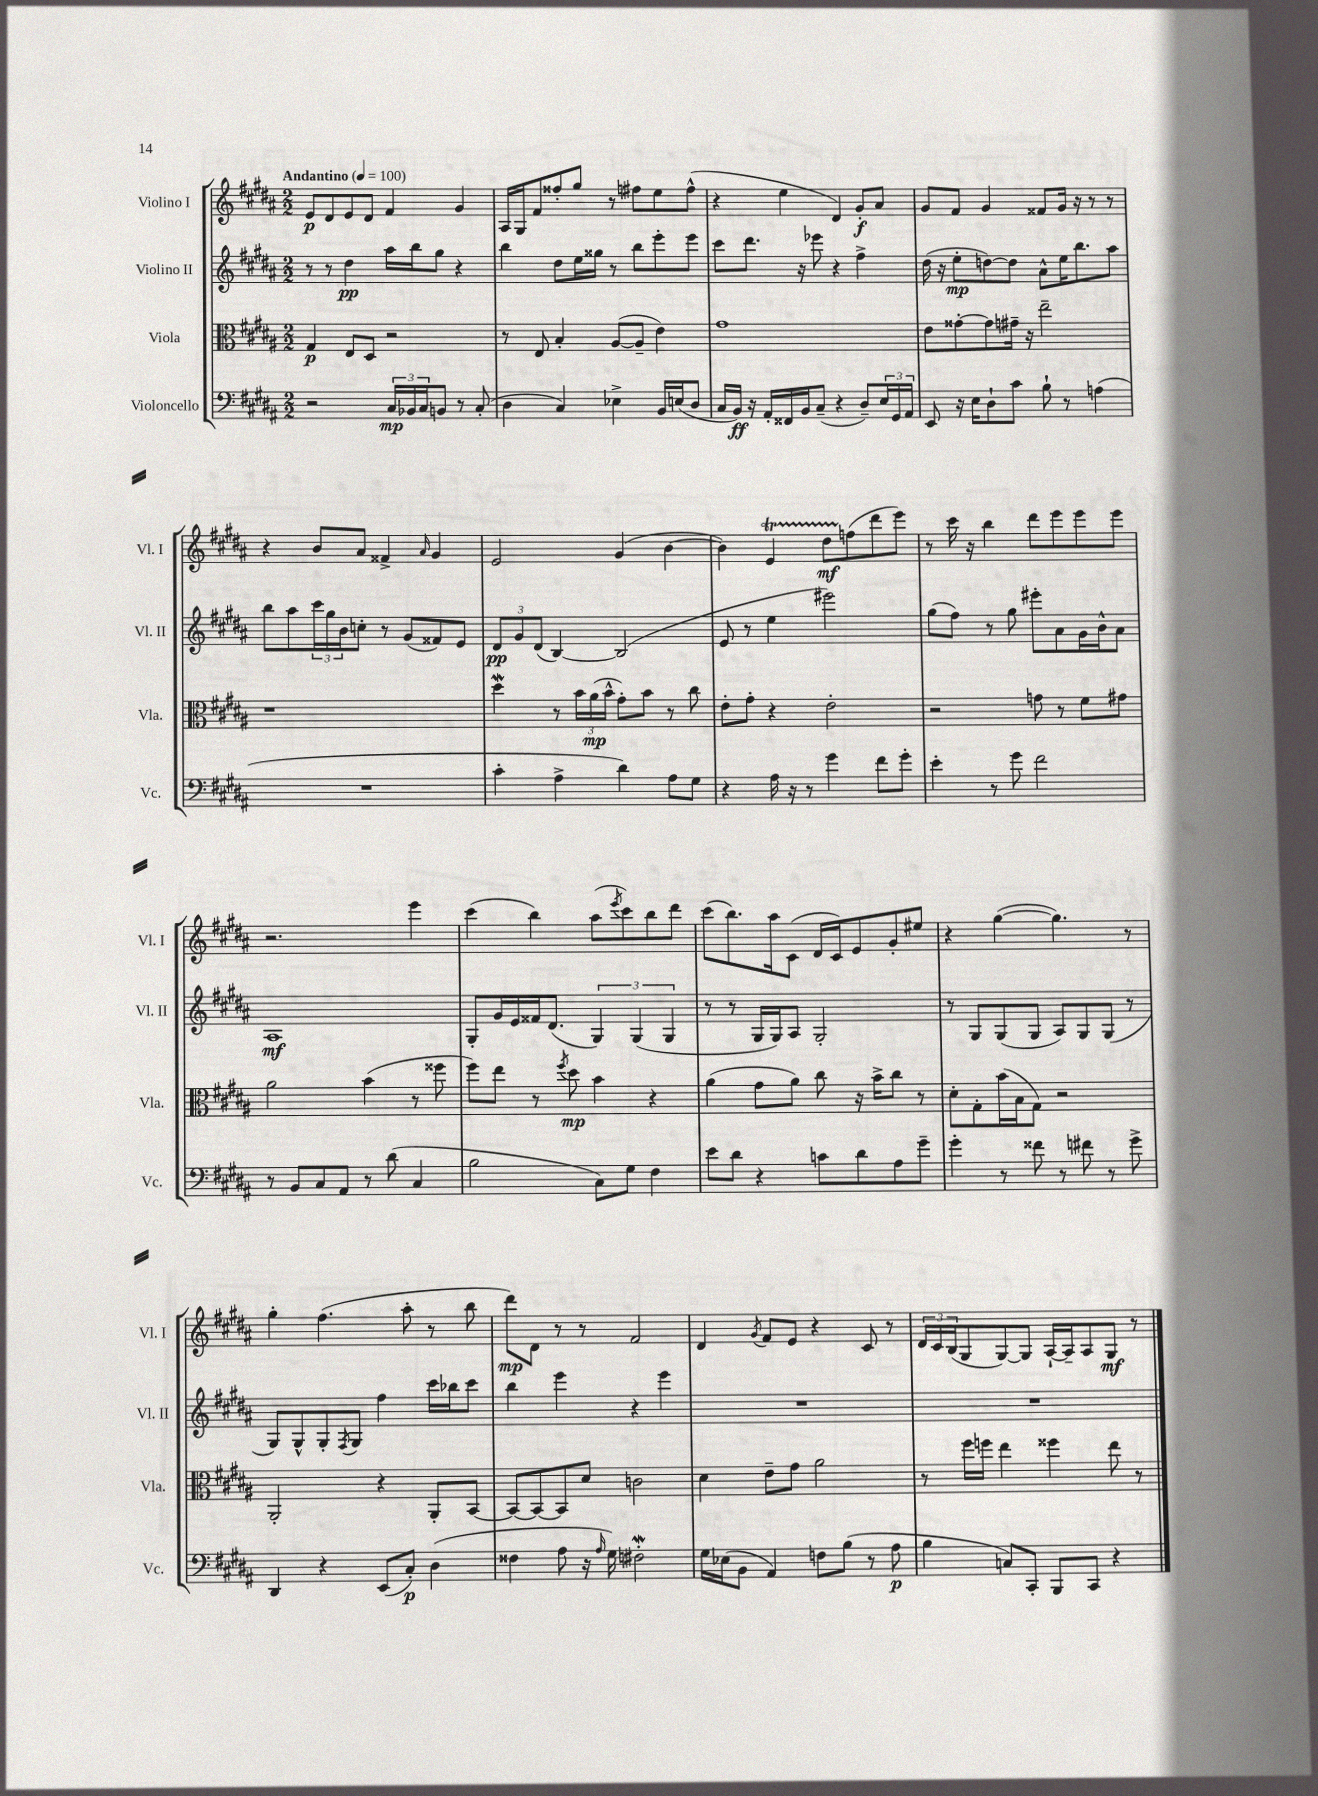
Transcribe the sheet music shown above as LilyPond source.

<<
\new StaffGroup <<
\new Staff = "s0" \with { instrumentName = "Violino I" shortInstrumentName = "Vl. I" } {
    \clef treble \key b \major \numericTimeSignature \time 2/2 \tempo "Andantino" 4 = 100
    e'8\p dis'8 e'8 dis'8 fis'4 gis'4 |
    ais16 gis16 fis'8 fisis''8-. gis''8 r8 fis''8 e''8 fis''8-^( |
    r4 e''4 dis'4) gis'8-.\f ais'8 |
    gis'8 fis'8 gis'4 fisis'8 gis'16 r16 r8 r8 |
    r4 b'8 ais'8 fisis'4-> \grace { ais'16 } gis'4 |
    e'2 gis'4( b'4~ |
    b'4) e'4\startTrillSpan dis''8\mf f''8\stopTrillSpan( dis'''8 e'''8) |
    r8 cis'''16 r16 b''4 dis'''8 e'''8 e'''8 e'''8 |
    r2. e'''4 |
    cis'''4( b''4) ais''8( \acciaccatura { e'''8 } cis'''8) b''8 dis'''8 |
    cis'''8( b''8.) ais''16 cis'8( dis'16 cis'16) e'8 gis'8-. eis''8 |
    r4 gis''4~( gis''4.) r8 |
    gis''4-. fis''4.( ais''8-. r8 b''8 |
    dis'''8\mp) dis'8 r8 r8 fis'2 |
    dis'4 \acciaccatura { gis'8 } fis'8 e'8 r4 cis'8 r8 |
    \tuplet 3/2 { dis'16 cis'16 b16( } gis8 gis8~) gis8 ais16~-! ais16-- ais8 gis8\mf r8 \bar "|." |
}
\new Staff = "s1" \with { instrumentName = "Violino II" shortInstrumentName = "Vl. II" } {
    \clef treble \key b \major \numericTimeSignature \time 2/2
    r8 r8 dis''4\pp ais''16 b''16 gis''8 r4 |
    b''4 dis''8 e''16 gisis''16 r8 b''8 e'''8-. e'''8 |
    cis'''8 dis'''8. r16 ees'''8 r4 fis''4-> |
    dis''16( r16 e''8-.\mp d''8~) d''8 ais'8-^ e''16 b''8. ais''8 |
    b''8 ais''8 \tuplet 3/2 { cis'''16 gis''16 b'16 } c''8-. r8 gis'8( fisis'8) e'8 |
    \tuplet 3/2 { dis'8\pp gis'8 dis'8( } b4~) b2( |
    e'8 r8 e''4 eis'''2) |
    gis''8( fis''8) r8 gis''8 eis'''8-. ais'8 gis'16 b'16-^ ais'8 |
    ais1\mf |
    gis8-. gis'16 e'16 fisis'16 dis'8.( \tuplet 3/2 { gis4) gis4( gis4 } |
    r8 r8 gis16 gis16) ais8 gis2-. |
    r8 gis8 gis8( gis8 ais8) gis8 gis8( r8 |
    gis8) gis8-^ gis8-. \acciaccatura { fis8 } gis8 fis''4 cis'''16 bes''16 cis'''8 |
    b''4 e'''4 r4 e'''4 |
    R1 |
    R1 \bar "|." |
}
\new Staff = "s2" \with { instrumentName = "Viola" shortInstrumentName = "Vla." } {
    \clef alto \key b \major \numericTimeSignature \time 2/2
    gis4\p e8 dis8 r2 |
    r8 e8 b4-. ais8~( ais8-- e'4) |
    gis'1 |
    e'8 gisis'8~-. gisis'8 gis'16-- r16 e''2-- |
    r1 |
    dis''4\mordent r8 \tuplet 3/2 { b'16 ais'16\mp( b'16-^ } gis'8-.) b'8 r8 cis''8 |
    e'8-. gis'8-. r4 e'2-. |
    r2 g'8 r8 fis'8 gis'8 |
    ais'2 b'4( r8 fisis''8 |
    fis''8) e''8 r8 \acciaccatura { fis''8 } dis''8\mp b'4 r4 |
    ais'4( gis'8 ais'8) cis''8 r16 b'16-> cis''8 r8 |
    dis'8-. gis8-. b'16( b16 gis8) r2 |
    ais,2-. r4 ais,8-. b,8~ |
    b,8~ b,8~ b,8 dis'8 c'2 |
    dis'4 e'8-- gis'8 ais'2 |
    r8 fis''16 f''16 e''4 fisis''4 e''8 r8 \bar "|." |
}
\new Staff = "s3" \with { instrumentName = "Violoncello" shortInstrumentName = "Vc." } {
    \clef bass \key b \major \numericTimeSignature \time 2/2
    r2 \tuplet 3/2 { cis16\mp bes,16 cis16 } b,8 r8 cis8-.( |
    dis4 cis4) ees4-> b,16 e16( dis8 |
    cis16 b,16\ff) r16 ais,16-. fisis,16 b,16 cis8--( r4 dis8--) \tuplet 3/2 { e16 gis,16 ais,16 } |
    e,8 r16 e16 dis8-! cis'8 b8-! r8 a4( |
    R1 |
    cis'4-. ais4-> dis'4) ais8 gis8 |
    r4 ais16 r16 r8 gis'4 fis'8 gis'8-. |
    e'4-. r8 gis'8 fis'2 |
    r8 b,8 cis8 ais,8 r8 dis'8( cis4 |
    b2 cis8) gis8 fis4 |
    e'8 dis'8 r4 c'8 dis'8 ais8 gis'8-- |
    gis'4-. r8 fisis'8 r8 fis'8 r8 gis'8-> |
    dis,4 r4 e,8( cis8-.\p) dis4( |
    fisis4 ais8 r16 \grace { ais16 } gis16) fis2-.\mordent |
    gis16 ees16( b,8 ais,4) f8 b8( r8 ais8\p |
    b4 c8) cis,8-. b,,8 cis,8 r4 \bar "|." |
}
>>
>>
\layout { \context { \Score \remove "Bar_number_engraver" } }
